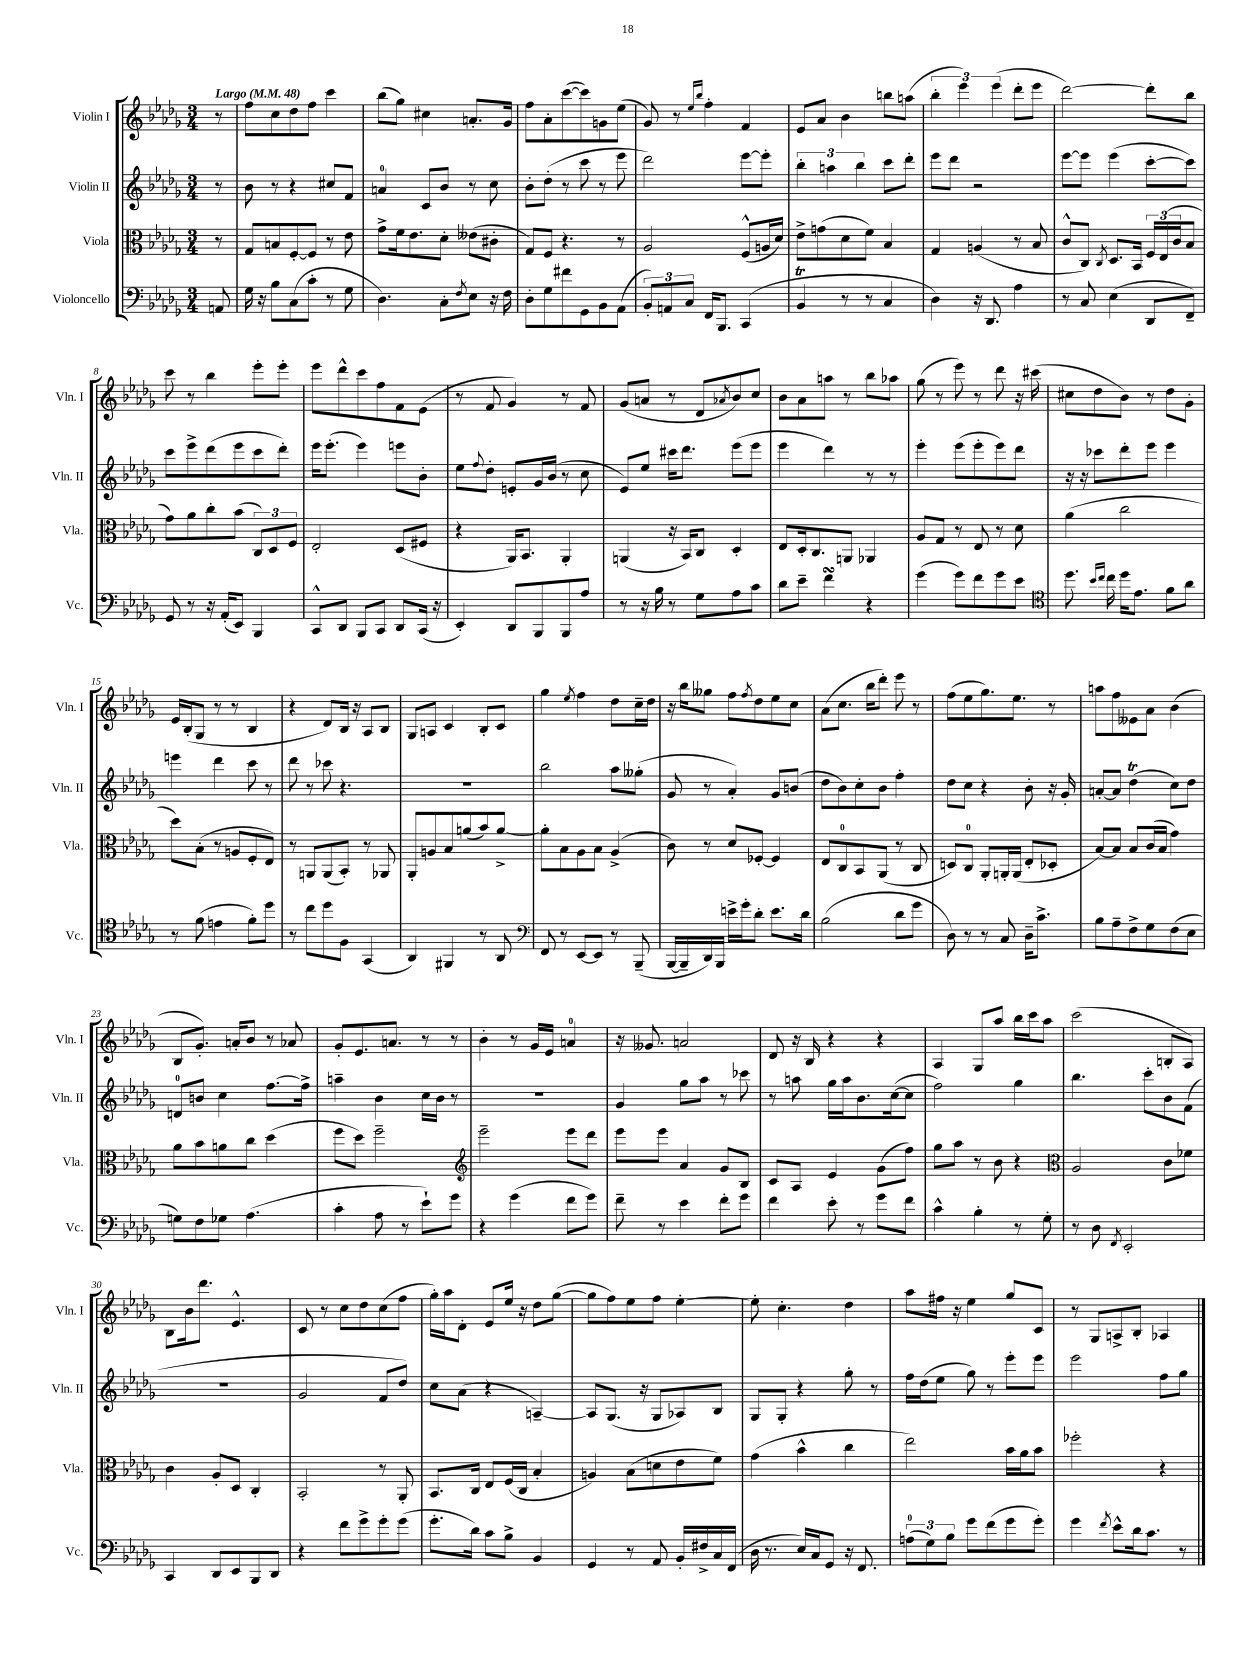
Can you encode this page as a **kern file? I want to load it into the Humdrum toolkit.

**kern	**kern	**kern	**kern
*part4	*part3	*part2	*part1
*staff4	*staff3	*staff2	*staff1
*I"Violoncello	*I"Viola	*I"Violin II	*I"Violin I
*I'Vc.	*I'Vla.	*I'Vln. II	*I'Vln. I
*clefF4	*clefC3	*clefG2	*clefG2
*k[b-e-a-d-g-]	*k[b-e-a-d-g-]	*k[b-e-a-d-g-]	*k[b-e-a-d-g-]
*M3/4	*M3/4	*M3/4	*M3/4
*MM48	*MM48	*MM48	*MM48
=	=	=	=
!	!	!	!LO:TX:a:B:t=Largo
8AAn/	8r	8r	8r
=1	=1	=1	=1
16G-\	8G-/L	8b-\	8ff\L
16r	.	.	.
8B-\L	8Bn/	8r	8cc\
(8C\	[8F'/	4r	8dd-\
8c'\J	8F/J]	.	8ff\J
8r	8r	8cc#X/L	4ccc\
8G-\	8e-\	8f/J	.
=2	=2	=2	=2
4.D-\)	8g-^\L	4an/	(8bb-\L
.	16f\k	.	8gg-\J)
.	8.e-\	.	.
.	.	8c/L	4cc#X\
8C'\L	8d-'\J	8b-/J	.
8qF/	.	.	.
8E-\J	(8e--X\L	8r	8.an'/L
16r	8c#X'\J	8cc\	.
16F\	.	.	16g-/Jk
=3	=3	=3	=3
8D-'\L	8G-/L)	8b-'\L	8ff\L
8G-\	8F/J	(8dd-'\J	8a-'\
8f#X\	4.r	8r	([8ccc\
8GG-\	.	8ccc\	8ccc\])
8BB-\	.	8r	8gn\
(8AA-\J	8r	8eee-\	(8ee-\J
=4	=4	=4	=4
12BB-'/L)	2A-/	2ddd-\)	8g-/)
12AAn/	.	.	.
.	.	.	8r
12C/J	.	.	.
.	.	.	16qqee-/LL
.	.	.	16qqbb-/JJ
16FF/KL	.	.	4ff'\
8.BBB-/J	.	.	.
(4CC/	(8F^^/L	[8eee-\L	4f/
.	16An/L	8eee-'\J]	.
.	16d-/JJ)	.	.
=5	=5	=5	=5
4BB-T/	8e-^\L	6bb-'\	8e-/L
.	(8gn\	.	8a-/J
.	.	6aan\	.
8r	8d-\	.	4b-\
.	.	6bb-\	.
8r	8f\J)	.	.
4C/	4B-/	8ccc\L	8bbn\L
.	.	8ddd-'\J	(8aan\J
=6	=6	=6	=6
4D-\)	4G-/	8eee-\L	6bb-'\
.	.	8ddd-\J	.
.	.	.	6eee-\)
16r	(4An/	2r	.
8.DD-/	.	.	.
.	.	.	(6eee-\
4A-\	8r	.	8ddd-'\L
.	8B-/	.	8eee-\J
=7	=7	=7	=7
8r	8c^^/L	[8eee-\L	[2ddd-\)
8C/	8C/J)	8eee-\J]	.
.	8qC/	.	.
(4E-\	8.D-/L	(4eee-\	.
.	16BB-/Jk	.	.
8DD-/L	24F/LL	[8ccc'\L	8ddd-'\L]
.	(24E-/	.	.
.	24c/J	.	.
8FF~/J)	8B-/J	8ccc\J])	8bb-\J
!!LO:LB:g=z
=8	=8	=8	=8
8GG-/	8g-\L)	8ccc\L	8ccc\
8r	8a-\	8eee-^\	8r
16r	8cc'\	(8ddd-\	4bb-\
(16AA-'/KL	.	.	.
8EE-/J)	(8b-\J	8eee-\	.
4BBB-/	12C/L)	8ccc\	8eee-'\L
.	12D-/	.	.
.	.	8ddd-'\J)	8eee-'\J
.	12F/J	.	.
=9	=9	=9	=9
8CC^^/L	2E-'/	16eee-\KL	8eee-\L
.	.	(8.eee-'\J	.
8DD-/J	.	.	8ddd-^^\
8BBB-/L	.	4eee-\)	8ccc\
8CC/J	.	.	8ff\
8DD-/L	(8D-/L	8eeen\L	8f\
(16CC/Jk	8F#X/J	8b-'\J	(8e-\J
16r	.	.	.
=10	=10	=10	=10
4EE-'/)	4r	8ee-\L	8r
.	.	8qqff/	.
.	.	8dd-'\J	8f/
8DD-/L	16AA-/KL)	8en'/L	4g-/)
.	8.BB-/J	.	.
8BBB-/	.	16g-/L	.
.	.	(16b-/JJ	.
8BBB-/	4AA-'/	8r	8r
8A-/J	.	8cc\	8f/
=11	=11	=11	=11
8r	(4AAn/	8e-/L)	(8g-/L
16r	.	8ee-/J	8an/J
16B-\	.	.	.
8r	16r	16ccc#X\KL	8r
.	16BB-/KL)	8.ddd-\J	.
8G-\L	8C/J	.	8d-/L
.	.	.	8qa-X/
8A-\	4D-'/	(8eee-\L	8b-/)
8c\J	.	8eee-\J	8cc/J
=12	=12	=12	=12
8d-\L	8E-/L	4eee-\	8b-\L
8e-~\J	16D-'/k	.	8a-\
.	8.C/	.	.
4fsSsS\	.	4ddd-\)	8aan\J
.	8AAn/J	.	8r
4r	4AA-X/	8r	8bb-\L
.	.	8r	8aa-X\J
=13	=13	=13	=13
(4g-\	8A-/L	4eee-'\	(8gg-\
.	8G-/J	.	8r
8g-\L)	8r	(8eee-\L	8eee-\)
8f\	8E-/	8eee-'\	8r
8g-\	8r	8eee-\)	8ddd-\
8e-\J	8d-\	8ddd-\J	16r
.	.	.	(16ccc#X\
=14	=14	=14	=14
*clefC4	*	*	*
8.dd-\	(4a-\	16r	8cc#X\L
.	.	16r	.
.	.	8ccc-X\L	8dd-\
16qqb-/LL	.	.	.
16qqcc/JJ	.	.	.
16cc\	.	.	.
16dd-\KL	2cc\	8ddd-'\	8b-\J)
8.e-\J	.	.	.
.	.	8eee-\J	8r
8f\L	.	4eee-\	8dd-\L
8a-\J	.	.	8g-'\J
!!LO:LB:g=z
=15	=15	=15	=15
8r	8dd-\L)	4eeen\	16e-/LL
.	.	.	(16B-'/J
(8f\	(8B-'\J	.	8G-/J
4en\	8r	4ddd-\	8r
.	8An/L	.	8r
8f'\L)	8F'/	8ccc\	4B-/
8dd-\J	8E-/J)	8r	.
=16	=16	=16	=16
8r	8r	8ddd-\	4r
8cc\L	8AAn/L	8r	.
8dd-\	(8AA/	8ccc-X\	8d-/L)
8F\J	8BB-'/J)	4.r	16B-/Jk
.	.	.	16r
(4GG-/	8r	.	8A-/L
.	8AA-X/	.	8B-/J
=17	=17	=17	=17
4AA-/)	8AA-'/L	2.r	8G-/L
.	8An/	.	8An/J
4FF#X/	8B-/	.	4c/
.	(8an/	.	.
8r	8b-/)	.	8B-'/L
8AA-/	[8a^/J	.	8c/J
=18	=18	=18	=18
*clefF4	*	*	*
8FF/	8a'\L]	2bb-\	4gg-\
8r	8B-\	.	.
.	.	.	8qee-/
[8EE-/L	8A-\	.	4ff\
8EE-/J]	8B-\J	.	.
8r	(4A-^/	8aa-\L	8dd-\L
(8BBB-~/	.	(8gg--X'\J	16cc~\L
.	.	.	16dd-\JJ
=19	=19	=19	=19
[16BBB-/LL	8c\)	8g-/	16r
16BBB-~/]	.	.	16bb-\KL
16DD-/)	8r	8r	8gg--X\J
16BBB-/JJ	.	.	.
16en^\LL	8d-/L	4a-'/)	8ff\L
16g-'\J	.	.	.
.	.	.	8qff/
8d-'\J	[8F-X'/J	.	8dd-\
8.e\L	4F-/]	8g-/L	8ee-\
.	.	(8bn/J	8cc\J
16d-\Jk	.	.	.
=20	=20	=20	=20
(2B-\	8E-/L	8dd-\L	(8a-\L
.	8C/	8b-\)	8.cc\J
.	8BB-/	8cc'\	.
.	.	.	16bb-\KL
.	(8AA-/J	8b-\J	8ddd-'\J)
8d-\L	8r	4ff'\	8eee-\
8g-\J	8C/	.	8r
=21	=21	=21	=21
8D-\)	8Dn/L)	8dd-\L	(8ff\L
8r	8C/J	8cc\J	8ee-\
8r	8AA-'/L	4r	8.gg-\)
8C/	16AAn'/L	.	.
.	(16AA/JJ	.	8.ee-\J
16D-~\KL	8E-'/L	8b-'\	.
8.c^\J	.	.	.
.	8D-X'/J	16r	8r
.	.	16g-'/	.
=22	=22	=22	=22
8B-\L	[8B-/L)	[8an'/L	8aan\L
8A-~\	8B-/J]	8a/J]	8ff\
8F^\	8B-/L	(4dd-T\	8e--X\
8G-\	(16c/L	.	8a-\J
.	16B-/JJ	.	.
(8F\	4g-\)	8cc\L)	(4b-\
8E-\J	.	8dd-\J	.
!!LO:LB:g=z
=23	=23	=23	=23
8Gn\L)	8a-\L	8dn/L	8B-/L
8F\	8b-\	8bn/J	8.g-'/J)
8G-X\J	8an\	4cc\	.
.	.	.	16an'/KL
(4.A-\	8cc\J	.	8b-/J
.	(4dd-\	[8.ff\L	8r
.	.	.	8a-X/
.	.	16ff^\Jk]	.
=24	=24	=24	=24
4c'\	8ff\L	4aan~\	8g-'/L
.	8dd-\J)	.	8.e-/
8A-\	2ff~\	4b-\	.
.	.	.	8.an/J
8r	.	.	.
8e-`\L)	.	16cc\LL	8r
.	.	16b-\JJ	.
8g-\J	.	8r	8r
=25	=25	=25	=25
*	*clefG2	*	*
4r	2eee-~\	2.r	4b-'\
(4g-\	.	.	8r
.	.	.	16g-/LL
.	.	.	16e-/JJ
8f\L	8eee-\L	.	4an/
8g-\J)	8ddd-\J	.	.
=26	=26	=26	=26
8f~\	8eee-\L	4g-/	16r
.	.	.	8.g--X/
8r	8eee-\J	.	.
4e-\	4a-/	8gg-\L	2an/
.	.	8aa-\J	.
8f'\L	8g-/L	8r	.
8g-\J	8B-/J	8ccc-X\	.
=27	=27	=27	=27
4f\	8c/L	8r	8d-/
.	8A-/J	8aan\	16r
.	.	.	16B-/
8e-'\	4e-/	16gg-\LL	4r
.	.	16aa\J	.
8r	.	8.b-\	.
8g-\L	(8g-\L	.	4r
.	.	([16cc\k	.
8f\J	8ff\J)	8cc\J]	.
=28	=28	=28	=28
4c^^\	8gg-\L	2ff\)	4A-/
.	8aa-\J	.	.
4B-'\	8r	.	8G-/L
.	8b-\	.	8aa-/J
8r	4r	4gg-\	16bb-\LL
.	.	.	16ccc\J
8G-'\	.	.	8aa-\J
=29	=29	=29	=29
*	*clefC3	*	*
8r	2A-/	4.bb-\	(2ccc\
8D-\	.	.	.
8qFF/	.	.	.
2EE-'/	.	.	.
.	.	8ccc'\L	.
.	8c\L	8b-\	8Bn'/L
.	8f-X\J	(8f\J	8A-/J)
!!LO:LB:g=z
=30	=30	=30	=30
4CC/	4c\	2.r	8B-\L
.	.	.	16b-\k
.	.	.	8.ddd-\J
8DD-/L	8A-'/L	.	.
8EE-/	8D-/J	.	4.e-^^/
8BBB-/	4C'/	.	.
8DD-/J	.	.	.
=31	=31	=31	=31
4r	2BB-'/	2g-/	8c/
.	.	.	8r
8f\L	.	.	8cc\L
8g-^\	.	.	8dd-\
8g-'\	8r	8f/L	(8cc\
(8g-\J	8AA-'/	8dd-/J)	8ff\J
=32	=32	=32	=32
8.g-'\L	8.BB-/L	8cc\L	16gg-'\LL)
.	.	.	16aa-\J
.	.	(8a-\J	8d-'\J
16d-\Jk)	16C/Jk	.	.
8c\L	8E-/L	4r	8e-/L
8B-^\J	(16F/L	.	16ee-/Jk
.	16C/JJ	.	16r
4BB-/	4B-'/	[4An~/)	8dd-\L
.	.	.	([8gg-\J
=33	=33	=33	=33
4GG-/	4An/)	8A/L]	8gg-\L]
.	.	(8.G-/J	8ff\)
8r	(8B-\L	.	8ee-\
.	.	16r	.
8AA-/	8dn\	8G-/L	8ff\J
16BB-'/LL	8e-\	8A-X/)	[4ee-'\
16F#X^/	.	.	.
16C/	8f\J)	8B-/J	.
(16FF/JJ	.	.	.
=34	=34	=34	=34
16D-\	(4g-\	8G-/L	8ee-'\]
8.r	.	.	.
.	.	8G-'/J	4.cc'\
16E-/LL)	4b-^^\	4r	.
16C/J	.	.	.
8GG-/J	.	.	.
16r	4cc\	8gg-'\	4dd-\
8.FF/	.	.	.
.	.	8r	.
=35	=35	=35	=35
(12An\L	2ee-\)	16ff\LL	8aa-\L
.	.	(16dd-\J	.
12G-\)	.	.	.
.	.	8ee-\J	16ff#X\Jk
12B-\J	.	.	.
.	.	.	16r
8g-\L	.	8gg-\)	4ee-\
(8f\	.	8r	.
8g-\	16b-\LL	8eee-'\L	8gg-/L
.	16a-\J	.	.
8g-'\J)	8b-\J	8eee-\J	8c/J
=36	=36	=36	=36
4g-\	2ff-X'\	2eee-\	8r
.	.	.	8G-/L
8qf/	.	.	.
8e-^^\L	.	.	8An^/
16d-\k	.	.	8B-'/J
8.c\J	.	.	.
.	4r	8ff\L	4A-X/
8r	.	8gg-\J	.
==	==	==	==
*-	*-	*-	*-
